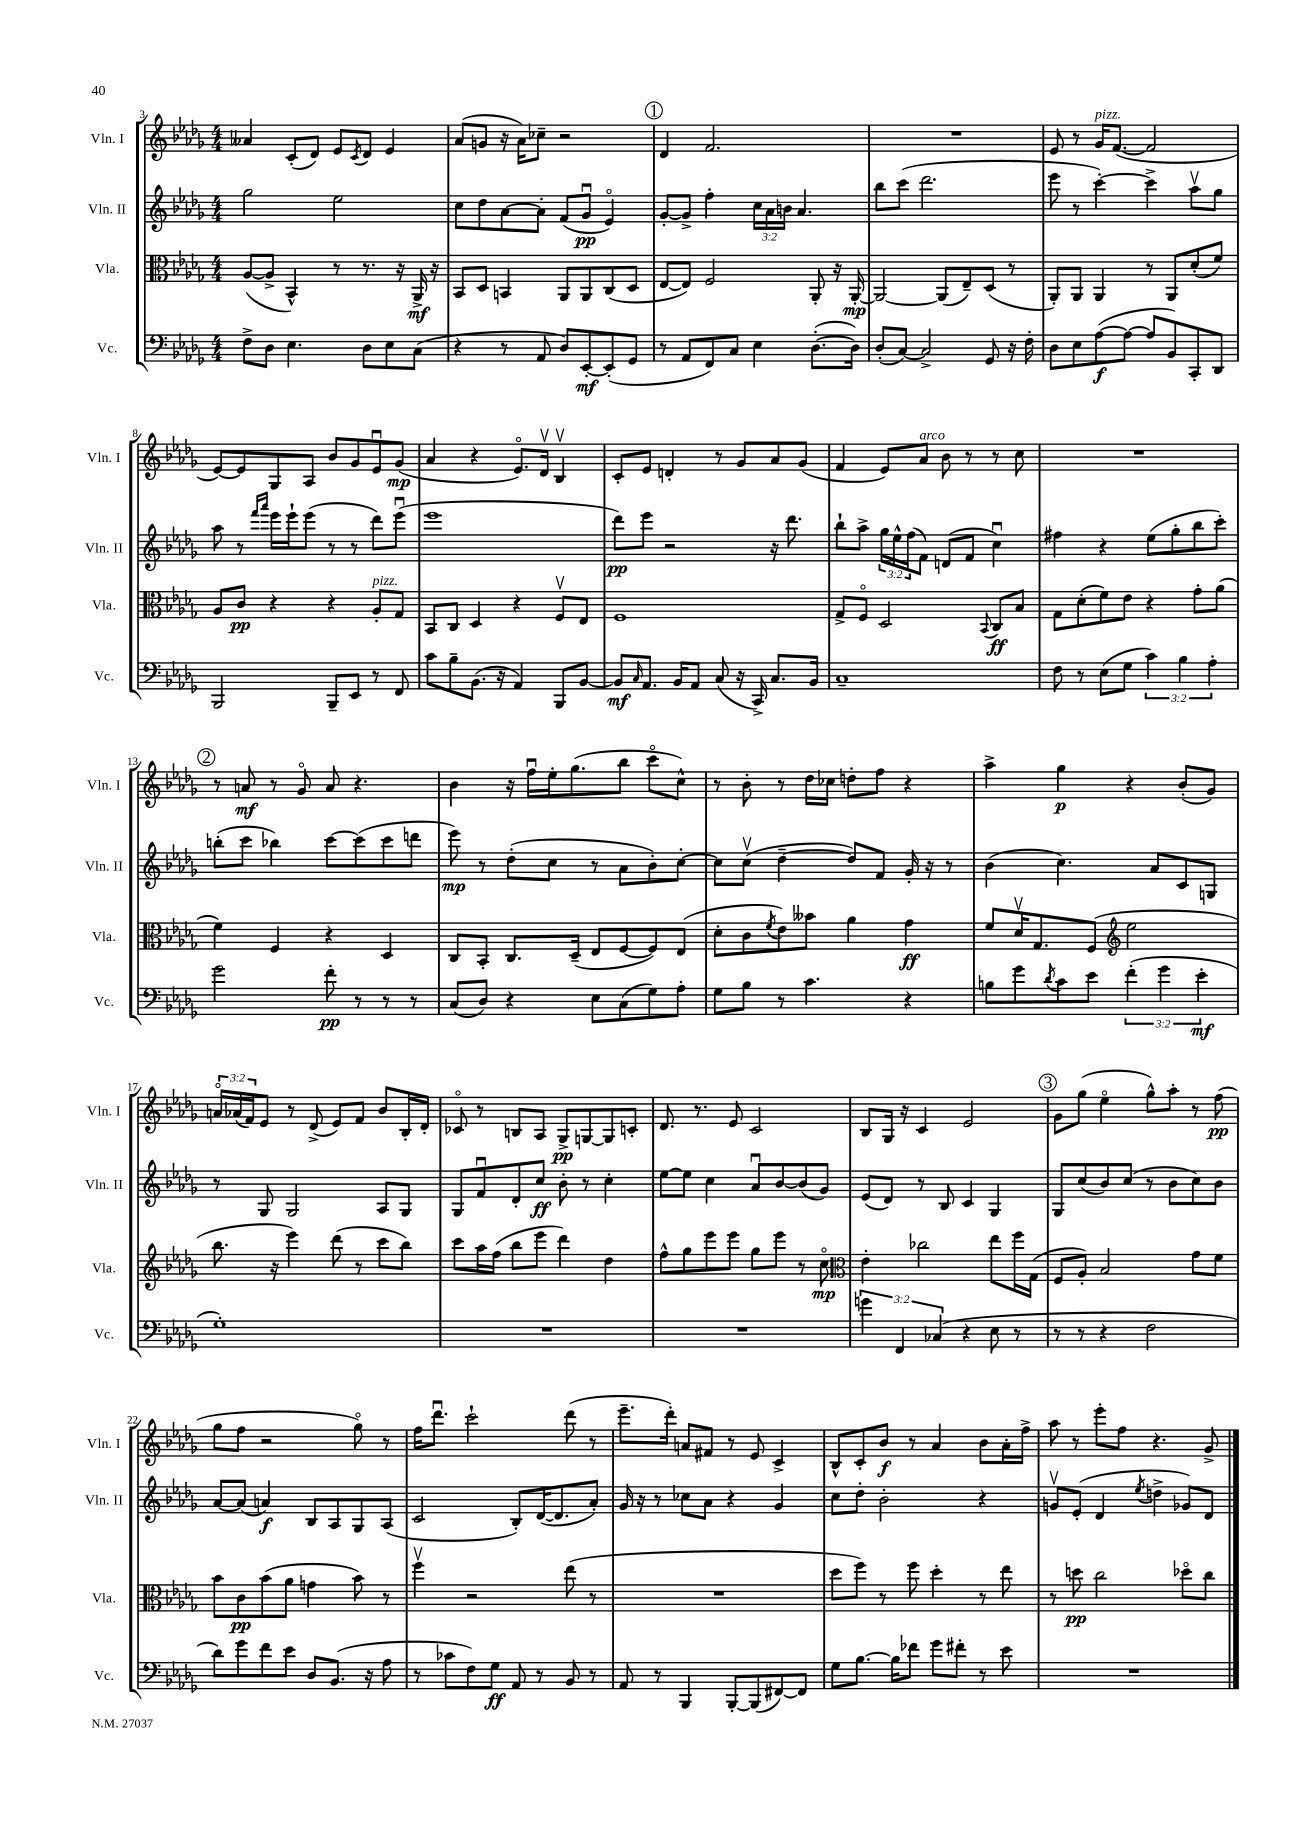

**kern	**kern	**kern	**kern
*staff4	*staff3	*staff2	*staff1
*clefF4	*clefC3	*clefG2	*clefG2
*k[b-e-a-d-g-]	*k[b-e-a-d-g-]	*k[b-e-a-d-g-]	*k[b-e-a-d-g-]
*M4/4	*M4/4	*M4/4	*M4/4
8F^	([8A-	2gg-	4a--
8D-	8A-^]	.	.
4.E-	4BB-^^)	.	(8c'
.	.	.	8d-)
.	8r	2ee-	8e-
.	.	.	8qc
8D-	8.r	.	8d-
8E-	.	.	4e-
.	16r	.	.
(8C	16AA-^	.	.
.	16r	.	.
=	=	=	=
4r	8BB-	8cc	(8a-
.	8D-	8dd-	8g
8r	4BB	[8a-	16r
.	.	.	16a-)
8AA-	.	8a-']	8cc-~
8D-)	8AA-	(8f	2r
[8EE-'	8AA-	8g-u	.
(8EE-']	(8C	4e-o)	.
8GG-	8D-	.	.
=	=	=	=
8r	[8E-	[8g-'	4d-
8AA-	8E-])	8g-^]	.
8FF)	2F	4ff'	2.f
8C	.	.	.
4E-	.	24cc	.
.	.	24a-	.
.	.	24b	.
.	.	4.a-	.
([8.D-'	8AA-'	.	.
.	16r	.	.
16D-])	[16AA-'	.	.
=	=	=	=
(8D-'	2AA-_	8bb-	1r
[8C)	.	(8ccc	.
2C^]	.	2.ddd-	.
.	(8AA-]	.	.
.	8E-~)	.	.
8GG-	(8D-	.	.
16r	8r	.	.
16F'	.	.	.
=	=	=	=
8D-	8AA-')	8eee-	8e-
8E-	8AA-	8r	8r
([8A-	4AA-	[4ccc')	16g-
.	.	.	([8.f
8A-_	.	.	.
8A-]	8r	4ccc^]	2f]
8BB-)	8AA-	.	.
8CC'	(8d-'	8aa-v	.
8DD-	8f)	8gg-	.
=	=	=	=
2BBB-	8A-	8aa-	[8e-)
.	8c	8r	8e-]
.	.	16qqfff	.
.	.	16qqaaa-	.
.	4r	16eee-	8G-
.	.	16eee-`	.
.	.	(8eee-	8A-
8BBB-~	4r	8r	8b-
8EE-	.	8r	8g-
8r	8A-'	8ddd-)	8e-u
8FF	8G-	(8eee-u	(8g-
=	=	=	=
8c	8BB-	1eee-	4a-
8B-~	8C	.	.
(8.BB-	4D-	.	4r
16r	.	.	.
4AA-)	4r	.	8.e-o)
.	.	.	16d-v
8BBB-	8Fv	.	4B-v
[8BB-	8E-	.	.
=	=	=	=
8BB-]	1F	8ddd-)	8c'
16qqC	.	.	.
8.AA-	.	8eee-	8e-
.	.	2r	4d'
16BB-	.	.	.
8AA-	.	.	.
(8C	.	.	8r
16r	.	.	8g-
16CC^)	.	.	.
8.C	.	16r	8a-
.	.	8.ddd-	.
.	.	.	(8g-
16BB-	.	.	.
=	=	=	=
1C~	8G-^	8bb-`	4f
.	8Fo	8aa-^	.
.	2D-	24gg-	8e-)
.	.	24ee-^^	.
.	.	(24ff	.
.	.	8f)	8a-
.	.	(8d	8b-
.	.	8f	8r
.	8qqBB-	.	.
.	8C	4ccu)	8r
.	8B-	.	8cc
=	=	=	=
8F	8G-	4ff#	1r
8r	(8d-'	.	.
(8E-	8f)	4r	.
8G-	8e-	.	.
6c)	4r	(8ee-	.
.	.	8gg-'	.
6B-	.	.	.
.	8g-'	8bb-	.
6A-'	.	.	.
.	(8a-	8ccc')	.
=	=	=	=
2g-	4f)	(8bb'	8r
.	.	8ccc	8a
.	4F	4bb-)	8r
.	.	.	8g-o
8f'	4r	[8ccc	8a
8r	.	(8ccc]	4.r
8r	4D-	8ccc	.
8r	.	8ddd	.
=	=	=	=
(8C	8C	8eee-)	4b-
8D-)	8BB-'	8r	.
4r	8.C	(8dd-'	16r
.	.	.	16ffu
.	.	8cc	16ee-'
.	(16D-~	.	(8.gg-
8E-	8E-	8r	.
(8C	[8F	8a-	8bb-
8G-)	8F])	8b-')	8ccco
8A-'	(8E-	[8cc'	8cc^^)
=	=	=	=
8G-	8d-'	8cc]	8r
8B-	8c	(8ccv	8b-'
.	8qf	.	.
8r	8e-)	[4dd-~	8r
4.c	8b--	.	16dd-
.	.	.	16cc-
.	4a-	8dd-])	8dd'
.	.	8f	8ff
4r	4g-	16g-'	4r
.	.	16r	.
.	.	8r	.
=	=	=	=
8B	8f	(4b-	4aa-^
8g-	16d-v	.	.
.	8.G-	.	.
8qd-	.	.	.
8c	.	4.cc)	4gg-
8e-	(8F	.	.
*	*clefG2	*	*
(6f'	2ee-	.	4r
.	.	8a-	.
6g-	.	.	.
.	.	8c	(8b-'
6e-'	.	.	.
.	.	8G	8g-)
=	=	=	=
1G-')	8.bb-	8r	24ao
.	.	.	(24a-
.	.	.	24f)
.	.	8G-	8e-
.	16r	.	.
.	4eee-)	2G-	8r
.	.	.	(8d-^
.	(8ddd-	.	8e-)
.	8r	.	8f
.	8ccc	8A-	8b-
.	8bb-)	8G-	16B-'
.	.	.	16d-'
=	=	=	=
1r	8ccc	8G-	8c-o
.	16aa-	8fu	8r
.	(16ff	.	.
.	8bb-	8d-'	8B
.	8eee-	8cc	8A-
.	4ddd-)	8b-'	8G-^
.	.	8r	[8G
.	4dd-	4cc'	8G]
.	.	.	8c'
=	=	=	=
1r	8ff^^	[8ee-	8.d-
.	8gg-	8ee-]	.
.	.	.	8.r
.	8eee-	4cc	.
.	8eee-	.	8e-
.	8gg-	8a-u	2c
.	8eee-	[8b-	.
.	8r	(8b-]	.
.	8cco	8g-)	.
=	=	=	=
*	*clefC3	*	*
6g	4e-'	(8e-	8B-
.	.	8d-)	16G-
6FF	.	.	.
.	.	.	16r
.	2cc-	8r	4c
(6C-	.	.	.
.	.	8B-	.
4r	.	4c	2e-
8E-	8ee-	4G-	.
8r	16ff	.	.
.	(16G-	.	.
=	=	=	=
8r	8F	8G-	8g-
8r	8A-')	(8cc	(8gg-
4r	2B-	8b-)	4ee-o
.	.	(8cc	.
2F	.	8r	8gg-^^)
.	.	8b-	8aa-'
.	8g-	8cc)	8r
.	8f	8b-	(8ff
=	=	=	=
8d-)	8b-	[8a-	8gg-
8g-	8c	(8a-]	8ff
8f	(8b-	4a)	2r
8e-	8a-	.	.
8D-	4g	8B-	.
(8.BB-	.	8A-	.
.	8b-)	8G-	8gg-o)
16r	.	.	.
8A-	8r	(8A-	8r
=	=	=	=
8r	4ffv	2c	16ff
.	.	.	8.ddd-u
8c-	.	.	.
8F)	2r	.	2ccc`
8G-	.	.	.
8AA-	.	8B-')	.
8r	.	([16d-	.
.	.	8.d-]	.
8BB-	(8ee-	.	(8ddd-
8r	8r	8a-')	8r
=	=	=	=
8AA-	1r	16g-	8.eee-~
.	.	16r	.
8r	.	8r	.
.	.	.	16ddd-')
4BBB-	.	8cc-	8a
.	.	8a-	8f#
[8BBB-'	.	4r	8r
(8BBB-]	.	.	8e-
[8FF#)	.	4g-	4c^
8FF#]	.	.	.
=	=	=	=
8G-	8dd-	8cc	8B-^^
[8.B-	8ff)	8dd-'	8c'
.	8r	2b-'	8b-
16B-]	.	.	.
8f-	8ff	.	8r
8g-	4dd-'	.	4a-
8f#'	.	.	.
8r	8r	4r	8b-
8e-	8ee-	.	16a-'
.	.	.	16ff^
=	=	=	=
1r	8r	8gv	8aa-
.	8dd	(8e-'	8r
.	2cc	4d-	8eee-'
.	.	.	8ff
.	.	8qee-	.
.	.	4dd^	4.r
.	8dd-o	8g-)	.
.	8cc	8d-	8g-^
==	==	==	==
*-	*-	*-	*-
